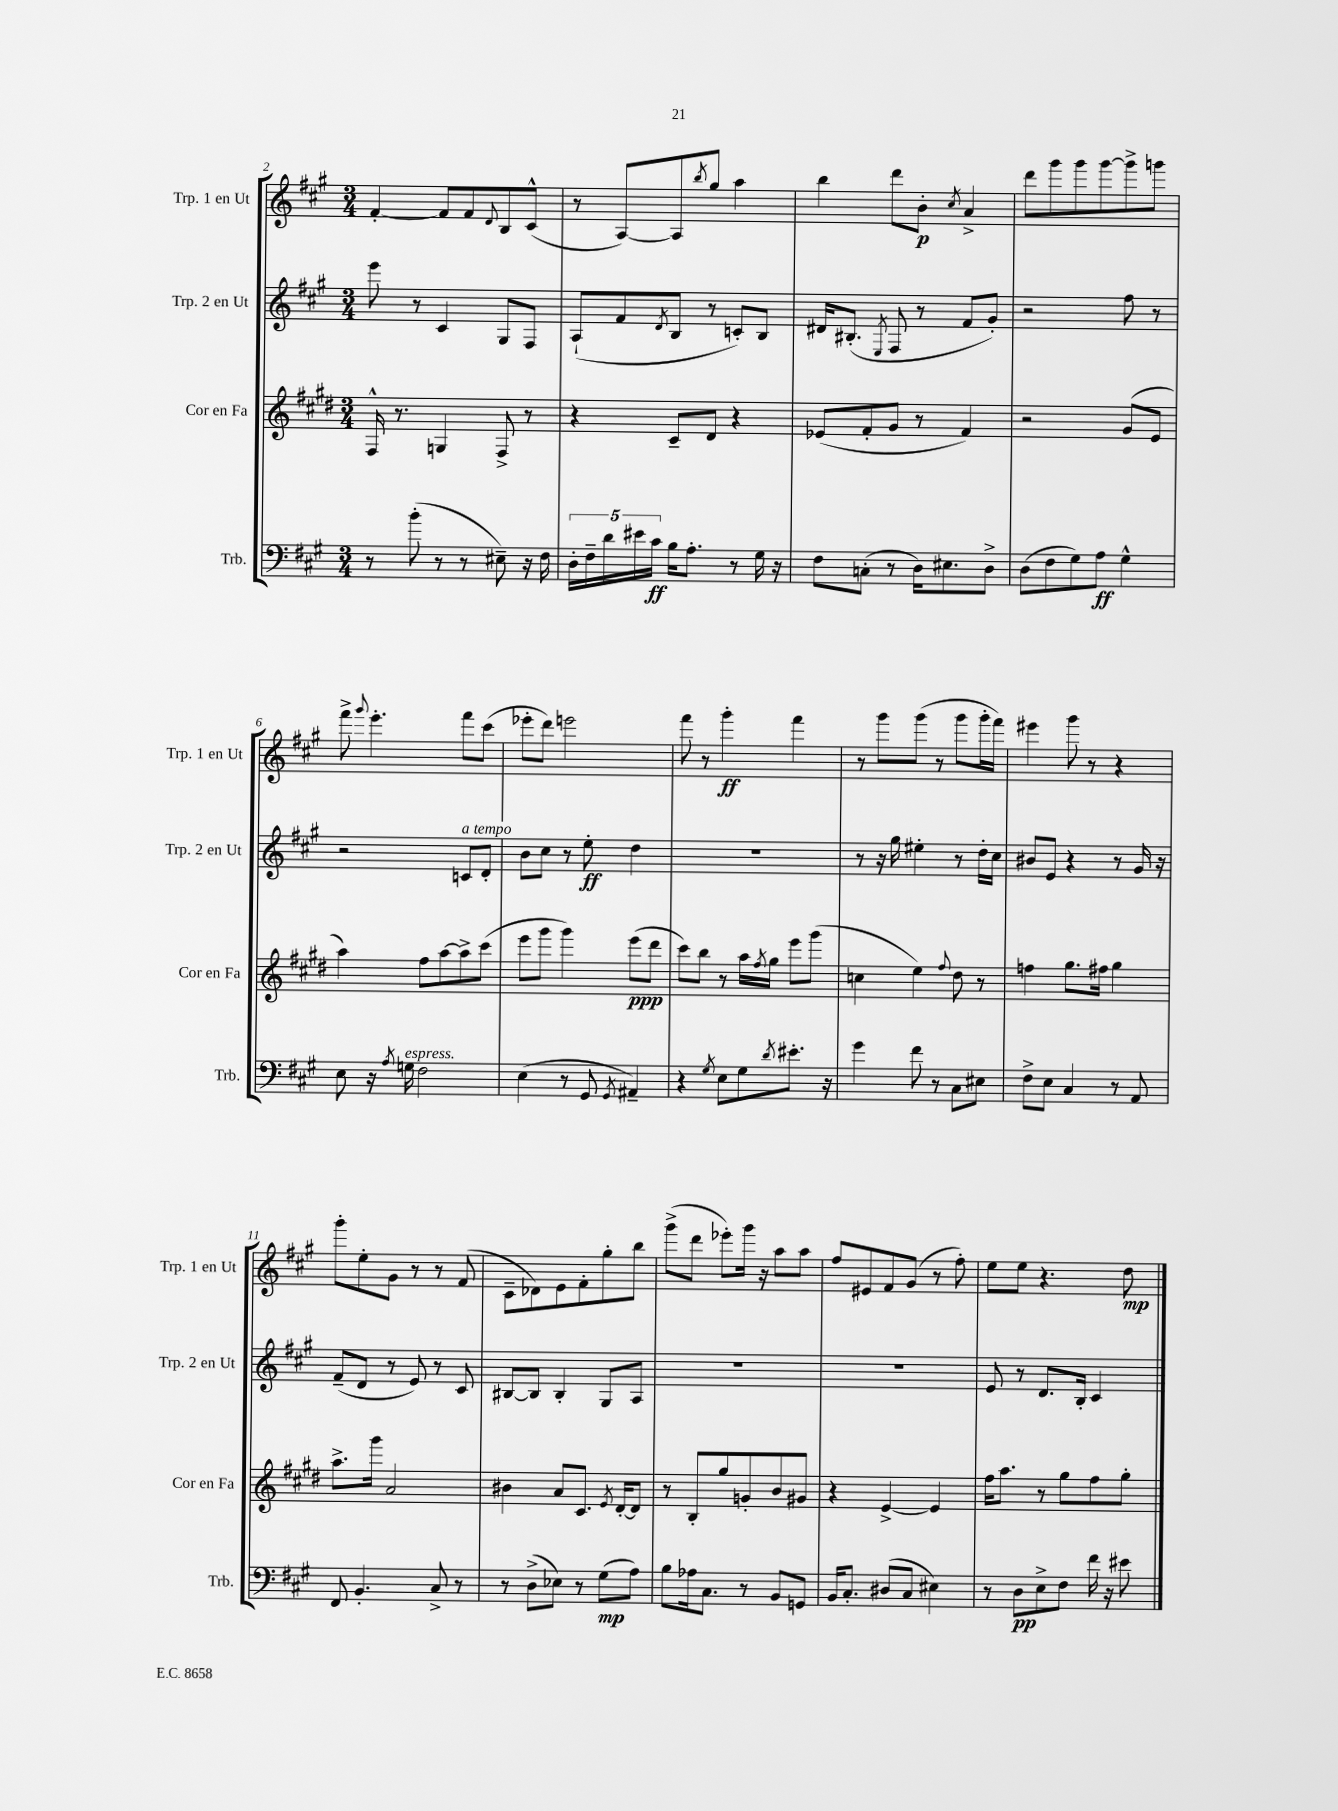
<<
\new StaffGroup <<
\new Staff = "s0" \with { instrumentName = "Trp. 1 en Ut" shortInstrumentName = "Trp. 1 en Ut" } {
    \clef treble \key a \major \numericTimeSignature \time 3/4
    fis'4~-. fis'8 fis'8 \appoggiatura { d'8 } b8 cis'8-^( |
    r8 a8~) a8 \acciaccatura { b''8 } gis''8 a''4 |
    b''4 d'''8 b'8-.\p \acciaccatura { cis''8 } a'4-> |
    d'''8 gis'''8 gis'''8 gis'''8~ gis'''8-> g'''8 |
    fis'''8-> \appoggiatura { gis'''8 } e'''4.-. fis'''8 cis'''8( |
    ees'''8-. d'''8) e'''2 |
    fis'''8 r8 gis'''4-.\ff fis'''4 |
    r8 gis'''8 gis'''8( r8 gis'''8 gis'''16-. fis'''16) |
    eis'''4 gis'''8 r8 r4 |
    gis'''8-. e''8-. gis'8 r8 r8 fis'8( |
    cis'8-- des'8) e'8 fis'8-. gis''8-. b''8 |
    gis'''8->( d'''8 ees'''8-.) gis'''16 r16 a''8 a''8 |
    fis''8 eis'8 fis'8 gis'8( r8 fis''8-.) |
    e''8 e''8 r4. d''8\mp \bar "|." |
}
\new Staff = "s1" \with { instrumentName = "Trp. 2 en Ut" shortInstrumentName = "Trp. 2 en Ut" } {
    \clef treble \key a \major \numericTimeSignature \time 3/4
    e'''8 r8 cis'4 gis8 fis8 |
    a8-!( fis'8 \acciaccatura { d'8 } b8 r8 c'8-.) b8 |
    dis'16 bis8.-.( \acciaccatura { e8 } fis8 r8 fis'8 gis'8-.) |
    r2 fis''8 r8 |
    r2 c'8^\markup { \italic "a tempo" } d'8-. |
    b'8 cis''8 r8 e''8-.\ff d''4 |
    R2. |
    r8 r16 gis''16 eis''4-. r8 d''16-. cis''16 |
    bis'8 e'8 r4 r8 gis'16 r16 |
    fis'8--( d'8 r8 e'8) r8 cis'8 |
    bis8~ bis8 bis4-. gis8 a8 |
    R2. |
    R2. |
    e'8 r8 d'8. b16-. cis'4 \bar "|." |
}
\new Staff = "s2" \with { instrumentName = "Cor en Fa" shortInstrumentName = "Cor en Fa" } {
    \clef treble \key e \major \numericTimeSignature \time 3/4
    fis16-^ r8. g4 fis8-> r8 |
    r4 cis'8-- dis'8 r4 |
    ees'8( fis'8-. gis'8 r8 fis'4) |
    r2 gis'8( e'8 |
    a''4) fis''8 a''8~ a''8-> cis'''8( |
    e'''8 gis'''8 gis'''4) e'''8\ppp( dis'''8 |
    cis'''8) b''8 r8 a''16 \acciaccatura { fis''8 } gis''16 e'''8 gis'''8( |
    c''4 e''4) \appoggiatura { fis''8 } dis''8 r8 |
    f''4 gis''8. fis''16 gis''4 |
    a''8.-> gis'''16 a'2 |
    bis'4 a'8 cis'8. \acciaccatura { e'8 } dis'16~-. dis'8 |
    r8 b8-. gis''8 g'8-. b'8 gis'8 |
    r4 e'4~-> e'4 |
    fis''16 a''8. r8 gis''8 fis''8 gis''8-. \bar "|." |
}
\new Staff = "s3" \with { instrumentName = "Trb." shortInstrumentName = "Trb." } {
    \clef bass \key a \major \numericTimeSignature \time 3/4
    r8 b'8-.( r8 r8 eis8--) r16 fis16 |
    \tuplet 5/4 { d16-. fis16-- d'16 eis'16 cis'16\ff } b16 a8.-. r8 gis16 r16 |
    fis8 c8-.( r8 d16) eis8. d8-> |
    d8( fis8 gis8) a8\ff gis4-^ |
    e8 r16 \acciaccatura { a8 } g16^\markup { \italic "espress." } fis2 |
    e4( r8 gis,8 \acciaccatura { gis,8 } ais,4--) |
    r4 \acciaccatura { gis8 } e8 gis8 \acciaccatura { d'8 } eis'8.-. r16 |
    gis'4 fis'8 r8 cis8 eis8 |
    fis8-> e8 cis4 r8 a,8 |
    fis,8 b,4.-. cis8-> r8 |
    r8 d8->( ees8) r8 gis8\mp( a8) |
    b8 aes16 cis8. r8 b,8 g,8 |
    b,16 cis8.-. dis8( cis8 eis4) |
    r8 d8\pp e8-> fis8 fis'16 r16 eis'8 \bar "|." |
}
>>
>>
\layout { \context { \Score currentBarNumber = #2 } }
